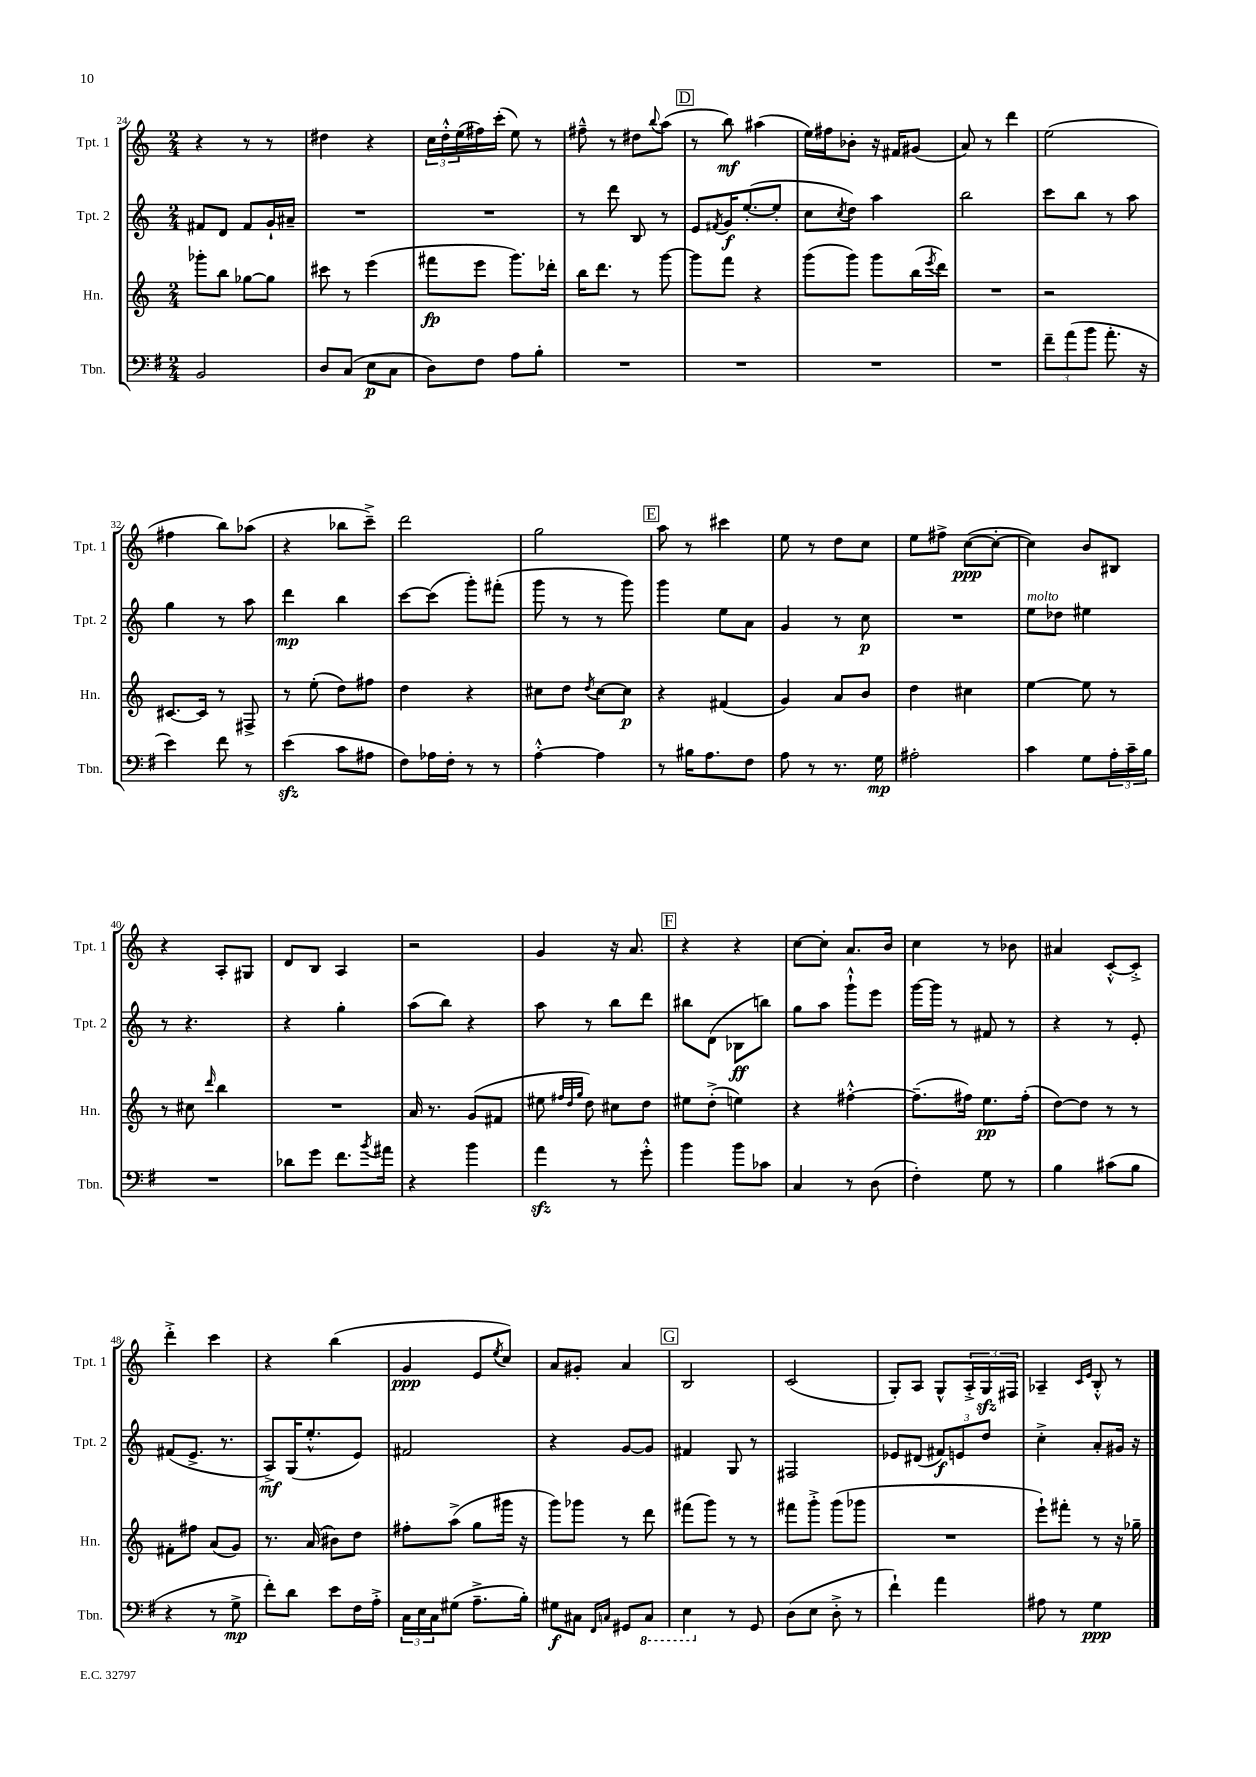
<<
\new StaffGroup <<
\new Staff = "s0" \with { instrumentName = "Tpt. 1" shortInstrumentName = "Tpt. 1" } {
    \clef treble \key c \major \numericTimeSignature \time 2/4
    r4 r8 r8 |
    dis''4 r4 |
    \tuplet 3/2 { c''16 d''16-.-^ e''16( } fis''16) c'''16-.( e''8) r8 |
    fis''8---^ r8 dis''8 \appoggiatura { b''8 } a''8( |
    \mark \markup { \box "D" } r8 b''8\mf) ais''4( |
    e''16) fis''16 bes'8-. r16 fis'16 gis'8( |
    a'8) r8 d'''4 |
    e''2( |
    fis''4 b''8) aes''8( |
    r4 bes''8 c'''8--->) |
    d'''2 |
    g''2 |
    \mark \markup { \box "E" } a''8 r8 cis'''4 |
    e''8 r8 d''8 c''8 |
    e''8 fis''8-> c''8~\ppp( c''8~-. |
    c''4) b'8 bis8 |
    r4 a8-. gis8 |
    d'8 b8 a4 |
    r2 |
    g'4 r16 a'8. |
    \mark \markup { \box "F" } r4 r4 |
    c''8~ c''8-. a'8. b'16 |
    c''4 r8 bes'8 |
    ais'4 c'8~-.-^ c'8-.-> |
    d'''4-.-> c'''4 |
    r4 b''4( |
    g'4\ppp e'8 \acciaccatura { e''8 } c''8) |
    a'8 gis'8-. a'4 |
    \mark \markup { \box "G" } b2 |
    c'2( |
    g8-.) a8 g8-^ \tuplet 3/2 { a16-.-> g16\sfz fis16 } |
    aes4-- \grace { c'16 e'16 } b8-.-^ r8 \bar "|." |
}
\new Staff = "s1" \with { instrumentName = "Tpt. 2" shortInstrumentName = "Tpt. 2" } {
    \clef treble \key c \major \numericTimeSignature \time 2/4
    fis'8 d'8 fis'8 g'16-! ais'16-- |
    R2 |
    R2 |
    r8 d'''8 b8 r8 |
    \mark \markup { \box "D" } e'8 \acciaccatura { fis'8 } g'16\f e''8.~-.( e''8-. |
    c''8 \acciaccatura { c''8 } d''8) a''4 |
    b''2 |
    c'''8 b''8 r8 a''8 |
    g''4 r8 a''8 |
    d'''4\mp b''4 |
    c'''8~ c'''8( g'''8-.) fis'''8-.( |
    g'''8 r8 r8 g'''8) |
    \mark \markup { \box "E" } g'''4 e''8 a'8 |
    g'4 r8 c''8\p |
    R2 |
    e''8^\markup { \italic "molto" } des''8 eis''4 |
    r8 r4. |
    r4 g''4-. |
    a''8( b''8) r4 |
    a''8 r8 b''8 d'''8 |
    \mark \markup { \box "F" } bis''8 d'8( bes8\ff b''8) |
    g''8 a''8 g'''8-!-^ e'''8 |
    g'''16~ g'''16 r8 fis'8 r8 |
    r4 r8 e'8-. |
    fis'8( e'8.-> r8. |
    a8->\mf) g16( e''8.-.-^ e'8) |
    fis'2 |
    r4 g'8~ g'8 |
    \mark \markup { \box "G" } fis'4 g8 r8 |
    fis2 |
    ees'8 dis'8( \tuplet 3/2 { fis'8\f) e'8 d''8 } |
    c''4-.-> a'8-. gis'16 r16 \bar "|." |
}
\new Staff = "s2" \with { instrumentName = "Hn." shortInstrumentName = "Hn." } {
    \clef treble \key c \major \numericTimeSignature \time 2/4
    ges'''8-. b''8 ges''8~ ges''8 |
    cis'''8 r8 e'''4( |
    fis'''8\fp e'''8 g'''8.) des'''16-. |
    b''16 d'''8. r8 g'''8~ |
    \mark \markup { \box "D" } g'''8 f'''8 r4 |
    g'''8( g'''8) g'''8 b''16( \acciaccatura { e'''8 } d'''16) |
    R2 |
    r2 |
    cis'8.~ cis'16 r8 fis8-> |
    r8 e''8-.( d''8) fis''8 |
    d''4 r4 |
    cis''8 d''8 \acciaccatura { d''8 } cis''8~ cis''8\p |
    \mark \markup { \box "E" } r4 fis'4( |
    g'4) a'8 b'8 |
    d''4 cis''4 |
    e''4~ e''8 r8 |
    r8 cis''8 \grace { d'''16 } b''4 |
    R2 |
    a'16 r8. g'8( fis'8 |
    eis''8 \grace { fis''32 d''32 g''32 } d''8) cis''8 d''8 |
    \mark \markup { \box "F" } eis''8 d''8-.->( e''4) |
    r4 fis''4~-.-^ |
    fis''8.--( fis''16) e''8.\pp fis''16-.( |
    d''8~) d''8 r8 r8 |
    fis'8-. fis''8 a'8( g'8) |
    r8. a'16( bis'8) d''8 |
    fis''8-. a''8->( g''8 gis'''16 r16 |
    g'''8) ges'''8 r8 d'''8 |
    \mark \markup { \box "G" } fis'''8( g'''8) r8 r8 |
    fis'''8 g'''8-.-> g'''8( ges'''8 |
    R2 |
    e'''8-!) fis'''8-. r8 r16 ges''16-- \bar "|." |
}
\new Staff = "s3" \with { instrumentName = "Tbn." shortInstrumentName = "Tbn." } {
    \clef bass \key g \major \numericTimeSignature \time 2/4
    b,2 |
    d8 c8( e8\p c8 |
    d8) fis8 a8 b8-. |
    R2 |
    \mark \markup { \box "D" } R2 |
    R2 |
    R2 |
    \tuplet 3/2 { fis'8-- a'8( b'8 } a'8.-. r16 |
    e'4) fis'8 r8 |
    e'4\sfz( c'8 ais8 |
    fis8) aes16 fis16-. r8 r8 |
    a4~-.-^ a4 |
    \mark \markup { \box "E" } r8 bis16 a8. fis8 |
    a8 r8 r8. g16\mp |
    ais2-. |
    c'4 g8 \tuplet 3/2 { a16-. c'16-- b16 } |
    R2 |
    des'8 g'8 fis'8. \acciaccatura { b'8 } ais'16 |
    r4 b'4 |
    a'4\sfz r8 g'8-.-^ |
    \mark \markup { \box "F" } b'4 b'8 ces'8 |
    c4 r8 d8( |
    fis4-.) g8 r8 |
    b4 cis'8( b8 |
    r4 r8 g8->\mp |
    fis'8-.) d'8 e'8 fis16 a16-.-> |
    \tuplet 3/2 { c16 e16 c16 } gis8( a8.---> b16-.) |
    gis8\f cis8 \grace { fis,16 c16 } gis,8 \ottava #-1 c,8 |
    \mark \markup { \box "G" } e,4 \ottava #0 r8 g,8 |
    d8( e8 d8-.-> r8 |
    fis'4-!) a'4 |
    ais8 r8 g4\ppp \bar "|." |
}
>>
>>
\layout { \context { \Score currentBarNumber = #24 } }
